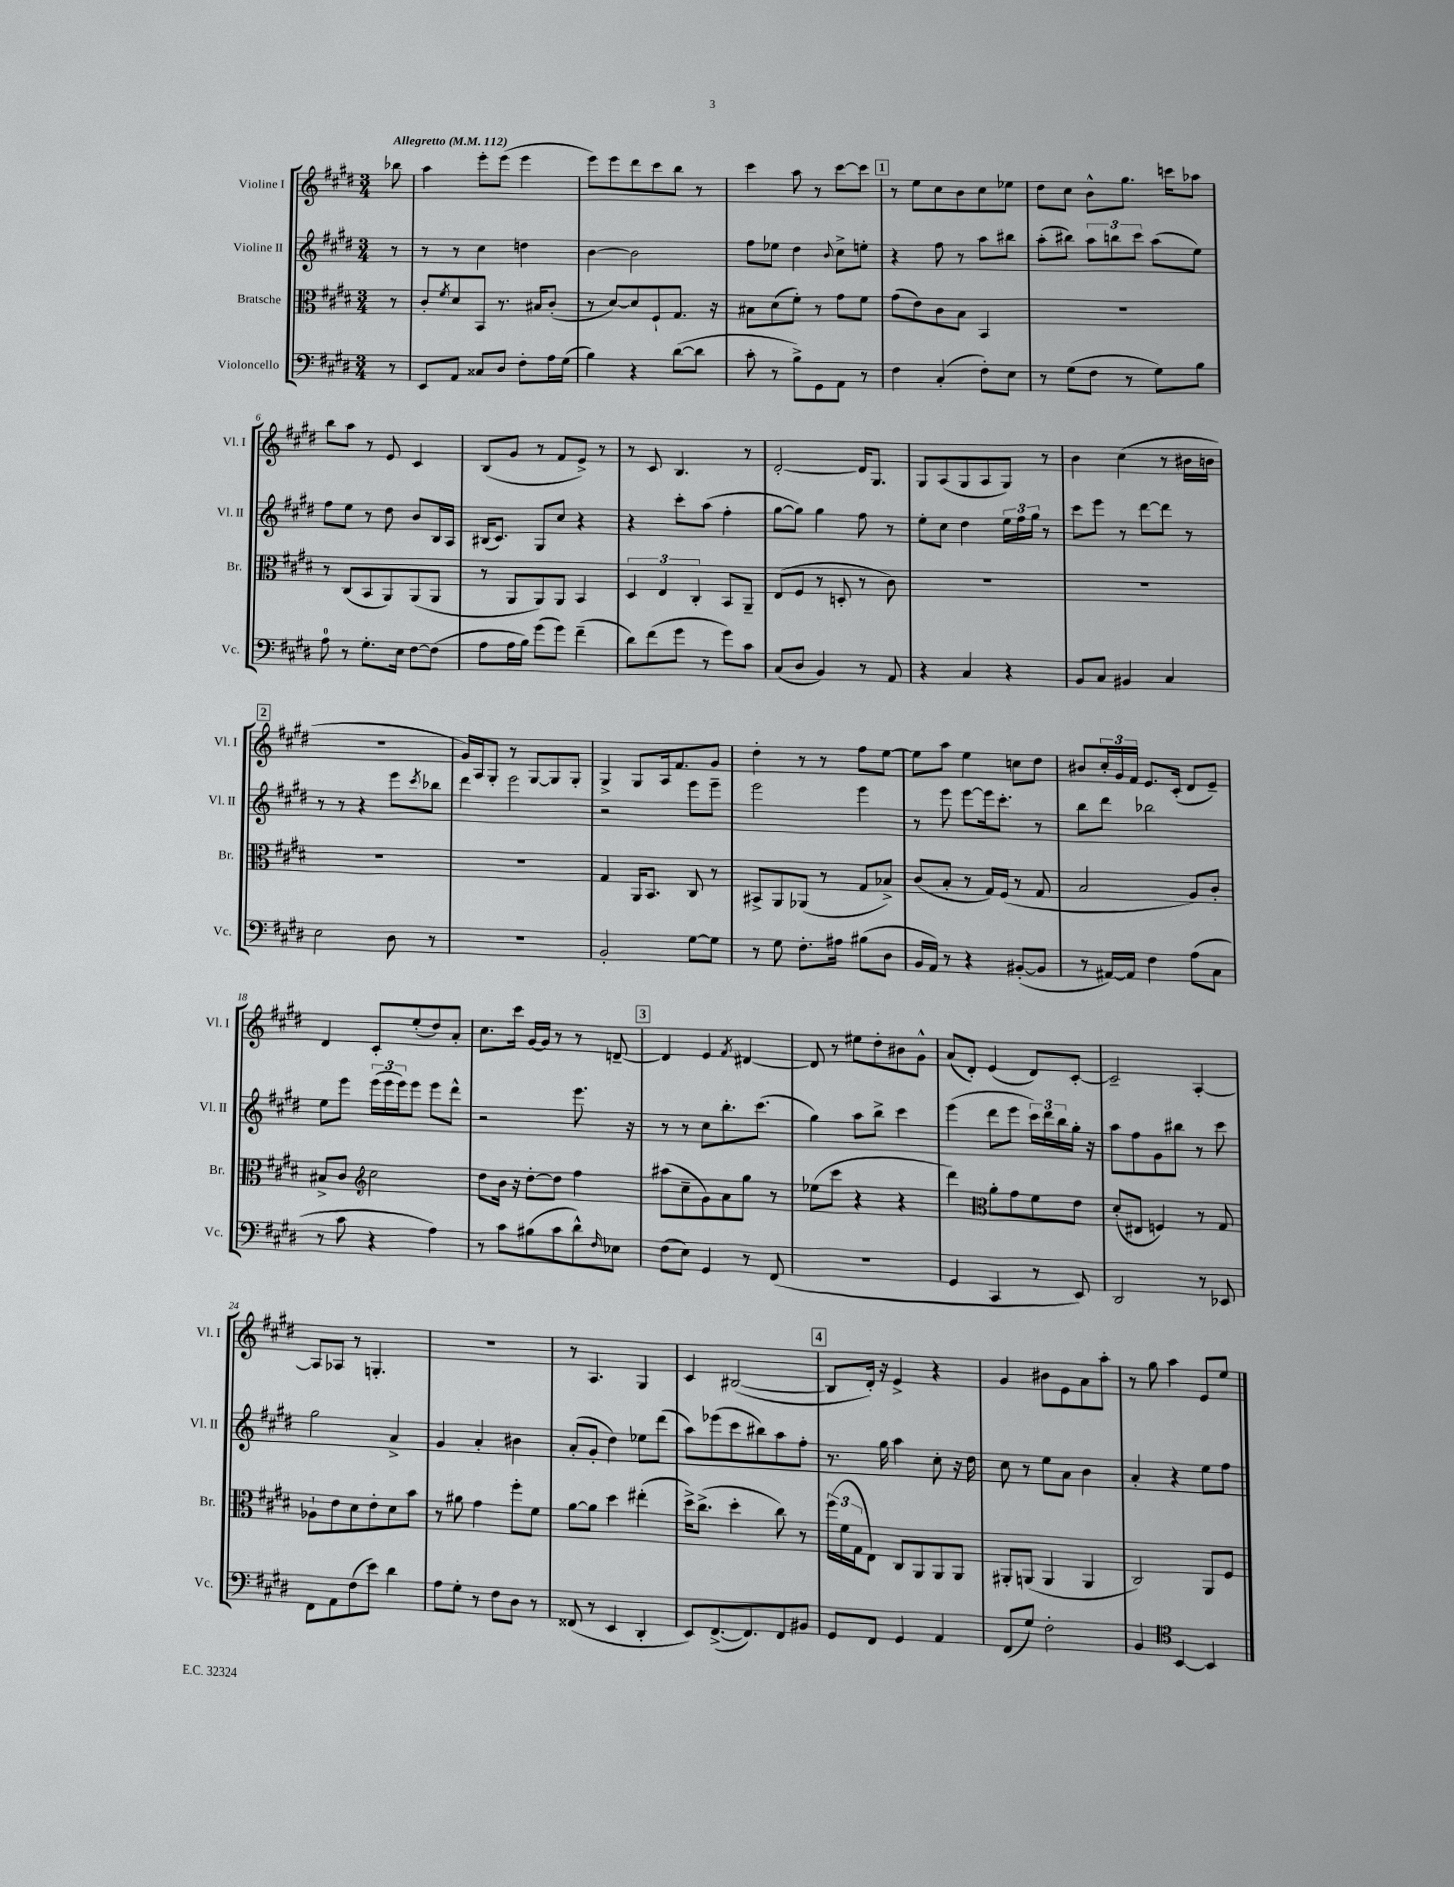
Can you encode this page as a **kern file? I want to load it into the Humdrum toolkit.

**kern	**kern	**kern	**kern
*staff4	*staff3	*staff2	*staff1
*clefF4	*clefC3	*clefG2	*clefG2
*k[f#c#g#d#]	*k[f#c#g#d#]	*k[f#c#g#d#]	*k[f#c#g#d#]
*M3/4	*M3/4	*M3/4	*M3/4
*MM112	*MM112	*MM112	*MM112
8r	8r	8r	8bb-
=	=	=	=
8EE	8c#'	8r	4aa
.	8qf#	.	.
8AA	8d#	8r	.
8C##	8BB	4cc#	8eee'
8D#	8.r	.	(8eee
8F#'	.	4dd	4eee
.	16B#	.	.
16A	(8c#'	.	.
(16G#	.	.	.
=	=	=	=
4B)	8r	[4b	8eee)
.	[8d#)	.	8eee
4r	8d#]	2b]	8ddd#
.	8F#`	.	8ccc#
([8d#	8.G#	.	8bb
8d#]	.	.	8r
.	16r	.	.
=	=	=	=
8c#'	8B#	8ff#	4ccc#
8r	(8d#	8ee-	.
8B^)	8f#')	4dd#	8aa
8GG#	8r	.	8r
.	.	8qqb	.
8AA	8g#	8cc#^	[8ccc#
8r	8f#	8ee'	8ccc#]
=	=	=	=
4F#	(8g#	4r	8r
.	8e)	.	8ee
(4C#'	8c#	8ff#	8cc#
.	8B	8r	8b
8F#')	4BB	8aa	8cc#
8E	.	8bb#	8ee-
=	=	=	=
8r	2.r	(8aa'	8dd#
(8G#	.	8bb#)	8cc#
8F#	.	12aa	8b^^
.	.	12bb	.
8r	.	.	8.gg#
.	.	12ccc#	.
8G#)	.	(8aa	.
.	.	.	16ccc
8B	.	8ee)	8aa-
=	=	=	=
8A	8r	8ff#	8bb
8r	(8C#	8ee	8aa
8.G#'	8BB	8r	8r
.	8AA)	8dd#	8e
16E	.	.	.
[8F#	(8AA	8b	4c#
(8F#]	8AA	16B	.
.	.	16A	.
=	=	=	=
8A	8r	(16B#	(8B
.	.	8.c#)	.
16A	8AA	.	8g#
16B)	.	.	.
(8g#	8AA)	8G#	8r
8g#)	8AA	8cc#	8f#
(4f#~	4BB	4r	8e^)
.	.	.	8r
=	=	=	=
8d#)	6D#	4r	8r
(8f#	.	.	8c#
.	6E	.	.
8g#	.	8ccc#'	4.B
.	6C#'	.	.
8r	.	(8aa	.
8g#)	8BB	4ff#'	.
8c#	8AA~	.	8r
=	=	=	=
(8C#	(8E	[8gg#	[2d#'
8D#	8F#	8gg#])	.
4BB)	8r	4gg#	.
.	8D'	.	.
8r	8r	8ff#	16d#]
.	.	.	8.G#
8AA	8c#)	8r	.
=	=	=	=
4r	2.r	8ee'	8G#
.	.	8cc#	(8A
4C#	.	4dd#	8G#
.	.	.	8A
4r	.	24ee	8G#)
.	.	24ff#	.
.	.	24gg#	.
.	.	8r	8r
=	=	=	=
8BB	2.r	8ccc#	4b
8C#	.	8eee	.
4BB#	.	8r	(4cc#
.	.	[8ddd#	.
4C#	.	8ddd#]	8r
.	.	8r	16b#
.	.	.	16b
=	=	=	=
2E	2.r	8r	2.r
.	.	8r	.
.	.	4r	.
8D#	.	8eee	.
.	.	8qccc#	.
8r	.	8bb-	.
=	=	=	=
2.r	2.r	4ddd#	16g#)
.	.	.	16A
.	.	.	8G#'
.	.	2eee	8r
.	.	.	[8G#
.	.	.	8G#]
.	.	.	8G#'
=	=	=	=
2BB'	4G#	2r	4G#^
.	16AA	.	8G#
.	8.BB	.	.
.	.	.	16A
.	.	.	8.f#
[8G#	8C#	8eee	.
8G#]	8r	8eee~	8g#
=	=	=	=
8r	8BB#^	2eee	4dd#'
8G#	8AA	.	.
8.F#'	(8AA-	.	8r
.	8r	.	8r
16A#	.	.	.
(8B#	8G#	4eee	8ff#
8D#	8B-^)	.	[8ee
=	=	=	=
16BB	(8c#	8r	8ee]
16AA)	.	.	.
8r	8B'	8eee	8aa
4r	8r	[8eee	4ee
.	16G#)	16eee]	.
.	(16F#	8.ccc#'	.
([8BB#'	8r	.	8cc
8BB#]	8G#	8r	8dd#
=	=	=	=
8r	2B	8bb	8b#
[16AA#)	.	8ddd#	24cc#'
.	.	.	24g#
16AA#]	.	.	.
.	.	.	24f#
4F#	.	2bb-	8.e
.	.	.	(16c#'
(8A	8A)	.	8d#
8C#	8c#'	.	8e~)
=	=	=	=
8r	8B#^	8ee	4d#
8c#	8c#	8eee	.
*	*clefG2	*	*
4r	2cc#	(24eee	8c#'
.	.	24eee	.
.	.	24eee)	.
.	.	8eee	(8ee'
4A)	.	8eee	8dd#)
.	.	8ddd#^^	8a'
=	=	=	=
8r	8dd#	2r	8.cc#
8c#	16b	.	.
.	16r	.	16ccc#
(8B#	[8dd#'	.	[16g#
.	.	.	16g#]
8c#	8dd#]	.	8r
8d#^^)	4ff#	8.eee	8r
16qqF#	.	.	.
8E-	.	.	[8d~
.	.	16r	.
=	=	=	=
(8F#	(8aa#	8r	4d]
8E)	8cc#~	8r	.
4GG#	8g#)	8cc#	4e
.	8a	8.bb'	.
.	.	.	8qf#
8r	8gg#	.	[4d#
.	.	(8.ccc#	.
(8FF#	8r	.	.
=	=	=	=
2.r	(8ee-	4gg#)	8d#]
.	8ccc#	.	8r
.	4r	8aa	8ee#
.	.	8bb^	8dd#'
.	4r	4ccc#	8b#
.	.	.	8g#^^
=	=	=	=
4GG#	4ddd#)	(4eee	(8a
.	.	.	8d#')
*	*clefC3	*	*
4CC#	8a'	8ddd#	(4e
.	8g#	8eee	.
8r	8f#	24ccc#)	8d#)
.	.	24ddd#	.
.	.	24bb	.
8EE)	8e	16gg#'	[8c#'
.	.	16r	.
=	=	=	=
2DD#	(8d#'	8aa	2c#~]
.	8E#	8ff#	.
.	4F)	8g#	.
.	.	8bb#	.
8r	8r	8r	[4A'
8EE-	8G#	8ccc#	.
=	=	=	=
8FF#	8A-`	2gg#	8A]
8AA	8e	.	8A-
(8F#	8d#	.	8r
8e)	8e'	.	4.G'
4d#	8d#	4a^	.
.	8b	.	.
=	=	=	=
8A	8r	4g#	2.r
8G#'	8a#	.	.
8r	4g#	4a'	.
8F#	.	.	.
8D#	8ff#'	4b#	.
8r	8f#	.	.
=	=	=	=
(8FF##	[8a	(8a'	8r
8r	8a]	8g#'	4.A
4EE	4dd#	4dd#)	.
4DD#'	(4ee#'	8ee-	4G#
.	.	(8ddd#	.
=	=	=	=
8EE)	16dd#^)	8aa)	4c#
.	(8.cc#^	.	.
([8.FF#^	.	(8eee-	.
.	4dd#'	8ccc#	([2B#
8.FF#])	.	.	.
.	.	8bb#)	.
8FF#	8cc#)	8aa	.
8BB#	8r	8ff#'	.
=	=	=	=
8GG#	(24ff#	8.r	8B#]
.	24f#	.	.
.	24G#	.	.
8FF#	8E)	.	16d#')
.	.	16gg#	16r
4GG#	8C#	4aa	4e^
.	8AA	.	.
4AA	8AA	8cc#'	4r
.	8AA	16r	.
.	.	16dd#	.
=	=	=	=
(8FF#	8AA#'	8cc#	4g#
8G#)	(8AA	8r	.
2F#'	4AA	8ee	8b#
.	.	8a	8e
.	4AA	4b	8a
.	.	.	8aa'
=	=	=	=
4BB	2C#)	4a'	8r
.	.	.	8gg#
*clefC4	*	*	*
[4BB	.	4r	4aa
4BB]	8AA	8ee	8e
.	8F#	8ff#	8ee
==	==	==	==
*-	*-	*-	*-
